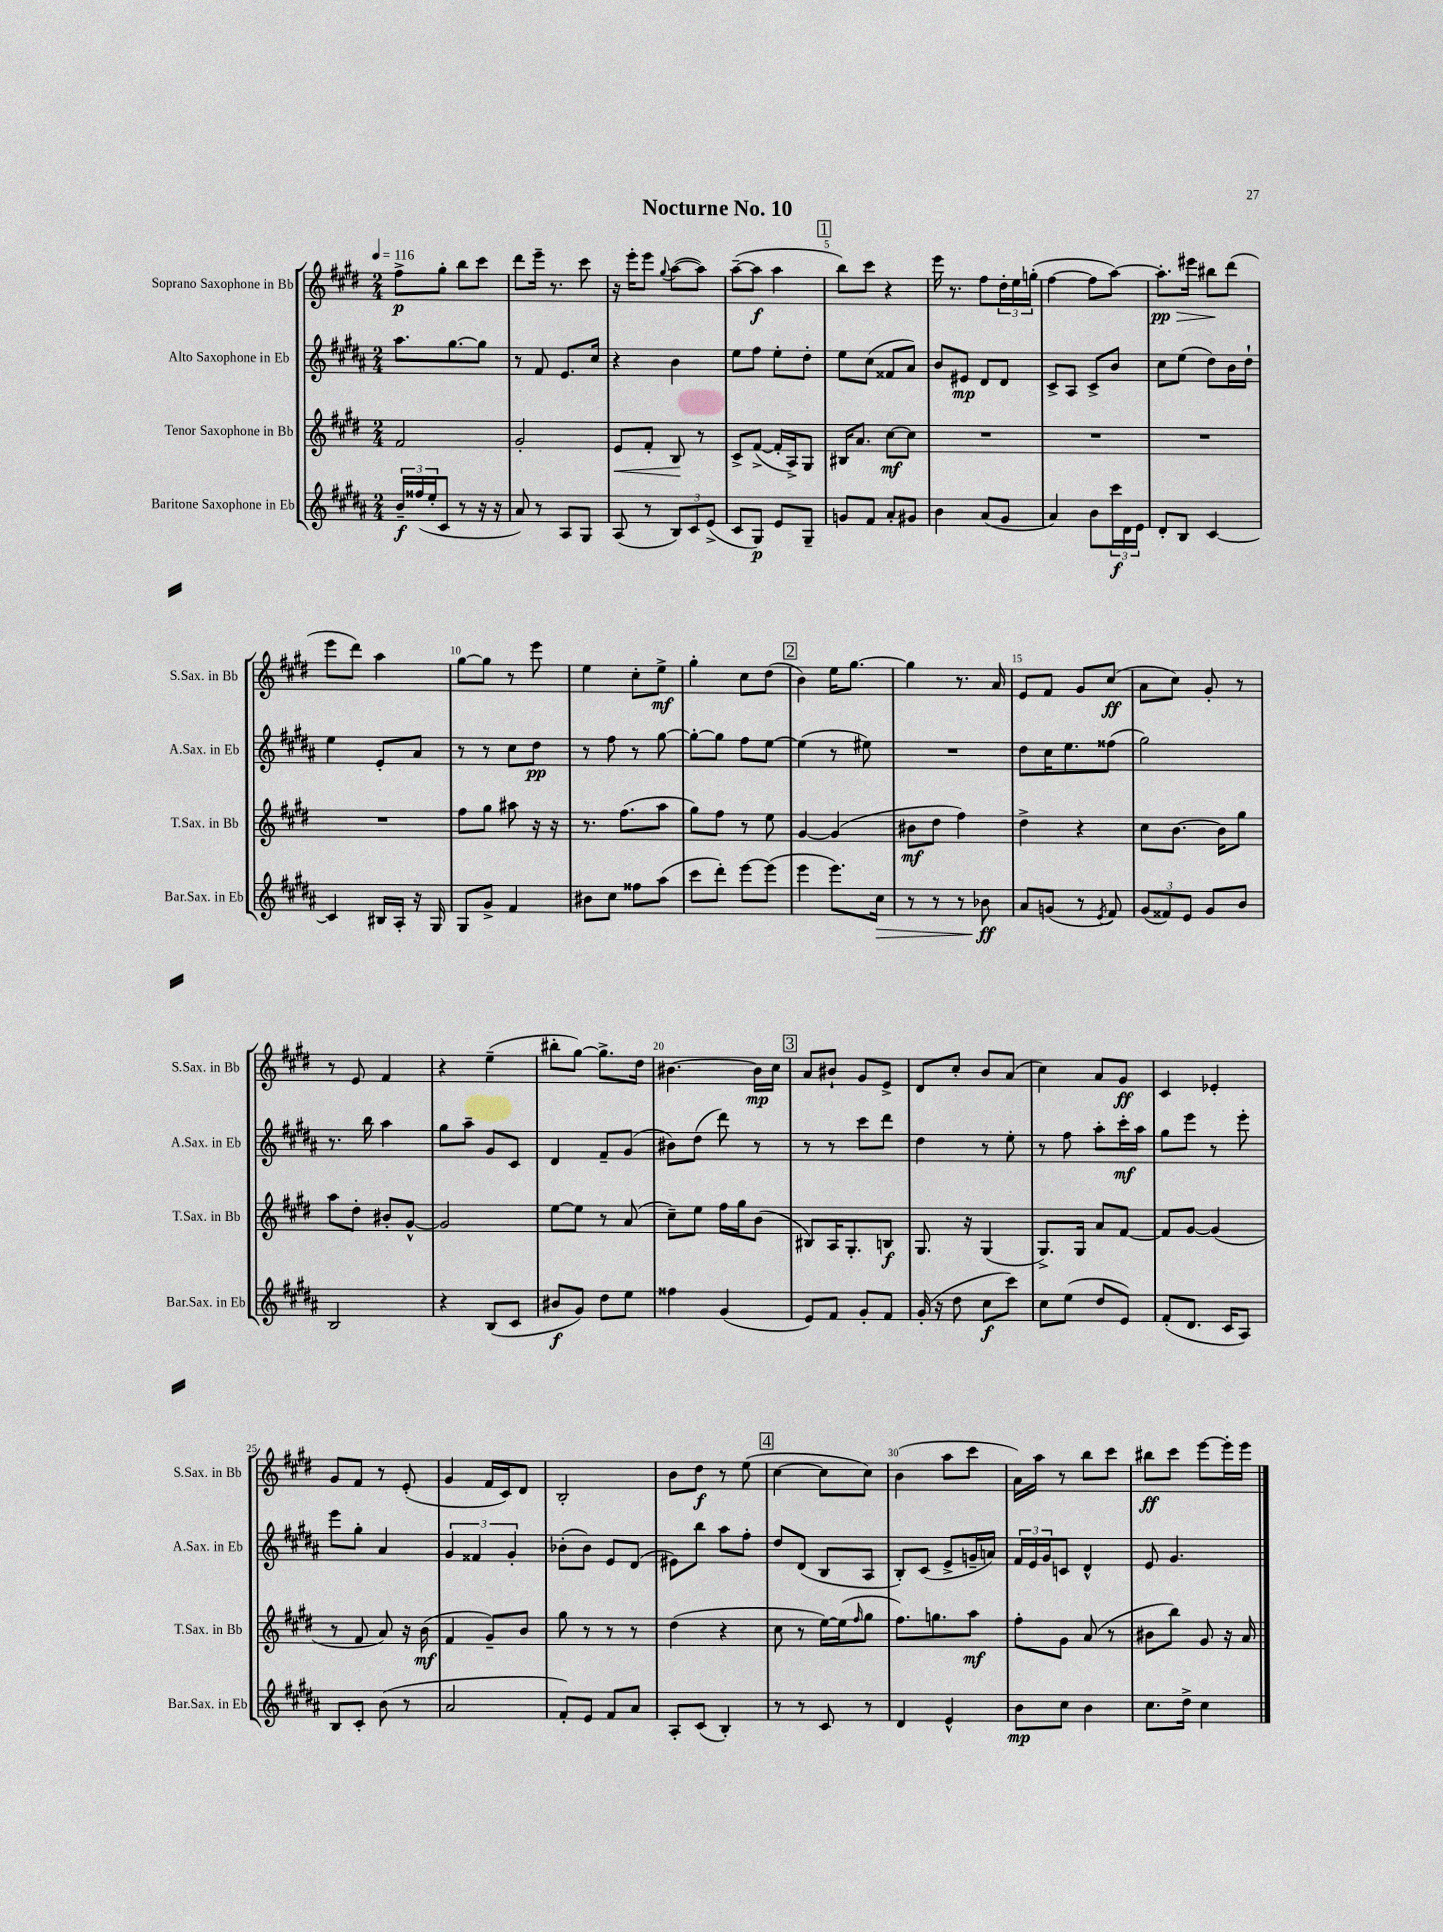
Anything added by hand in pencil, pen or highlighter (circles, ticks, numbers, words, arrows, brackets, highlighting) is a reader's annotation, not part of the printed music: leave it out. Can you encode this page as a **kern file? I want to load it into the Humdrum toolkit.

**kern	**dynam	**kern	**dynam	**kern	**dynam	**kern	**dynam
*part4	*part4	*part3	*part3	*part2	*part2	*part1	*part1
*staff4	*staff4	*staff3	*staff3	*staff2	*staff2	*staff1	*staff1
*I"Baritone Saxophone in Eb	*	*I"Tenor Saxophone in Bb	*	*I"Alto Saxophone in Eb	*	*I"Soprano Saxophone in Bb	*
*I'Bar.Sax. in Eb	*	*I'T.Sax. in Bb	*	*I'A.Sax. in Eb	*	*I'S.Sax. in Bb	*
*clefG2	*	*clefG2	*	*clefG2	*	*clefG2	*
*k[f#c#g#d#a#]	*	*k[f#c#g#d#]	*	*k[f#c#g#d#a#]	*	*k[f#c#g#d#]	*
*M2/4	*	*M2/4	*	*M2/4	*	*M2/4	*
*MM116	*	*MM116	*	*MM116	*	*MM116	*
=1	=1	=1	=1	=1	=1	=1	=1
24b~/LL	f	2f#/	.	8.aa#\L	.	8ff#^\L	p
(24ff##X/	.	.	.	.	.	.	.
24ee'/J	.	.	.	.	.	.	.
8c#/J	.	.	.	.	.	8gg#'\J	.
.	.	.	.	[8.gg#\	.	.	.
8r	.	.	.	.	.	8bb\L	.
16r	.	.	.	8gg#\J]	.	8ccc#\J	.
16r	.	.	.	.	.	.	.
=2	=2	=2	=2	=2	=2	=2	=2
8a#/)	.	2g#'/	.	8r	.	8ddd#\L	.
8r	.	.	.	8f#/	.	16eee~\Jk	.
.	.	.	.	.	.	8.r	.
8A#/L	.	.	.	8.e/L	.	.	.
8G#/J	.	.	.	.	.	8ccc#\	.
.	.	.	.	16cc#/Jk	.	.	.
=3	=3	=3	=3	=3	=3	=3	=3
!	!	!	!LO:HP:b	!	!	!	!
(8A#/	.	8e/L	<	4r	.	16r	.
.	.	.	.	.	.	16eee'\KL	.
8r	.	8f#'/J	.	.	.	8eee\J	.
.	.	.	.	.	.	8qqgg#/	.
12B/L)	.	8B/	.	4b\	.	([8aa\L	.
12c#/	.	.	.	.	.	.	.
.	.	8r	[	.	.	8aa\J])	.
(12e^/J	.	.	.	.	.	.	.
=4	=4	=4	=4	=4	=4	=4	=4
8c#/L	.	8c#^/L	.	8ee\L	.	([8aa~\L	.
8G#/J)	p	([8f#^/J	.	8ff#\J	.	8aa\J]	f
8e/L	.	16f#'/LL]	.	8ee'\L	.	4aa\	.
.	.	16A^/J)	.	.	.	.	.
8G#~/J	.	8G#/J	.	8dd#'\J	.	.	.
!!LO:REH:place=s1:t=1
=5	=5	=5	=5	=5	=5	=5	=5
8gn/L	.	16B#X/KL	.	8ee\L	.	8bb\L)	.
.	.	8.a/J	.	.	.	.	.
8f#/J	.	.	.	(8cc#\J	.	8ccc#\J	.
8a#'/L	.	[8cc#\L	mf	8f##X/L	.	4r	.
8g#X/J	.	8cc#\J]	.	8a#/J)	.	.	.
=6	=6	=6	=6	=6	=6	=6	=6
4b\	.	2r	.	8b/L	.	16eee\	.
.	.	.	.	.	.	8.r	.
.	.	.	.	8e#X/J	mp	.	.
(8a#/L	.	.	.	8d#/L	.	8ff#\L	.
8g#/J	.	.	.	8d#/J	.	24dd#'\L	.
.	.	.	.	.	.	24ee\	.
.	.	.	.	.	.	(24ggn'\JJ	.
=7	=7	=7	=7	=7	=7	=7	=7
4a#/)	.	2r	.	8c#^/L	.	[4ff#\	.
.	.	.	.	8A#/J	.	.	.
8b\L	.	.	.	8c#^/L	.	8ff#\L]	.
24ccc#\L	f	.	.	8b/J	.	[8aa\J)	.
24d#\	.	.	.	.	.	.	.
24e\JJ	.	.	.	.	.	.	.
=8	=8	=8	=8	=8	=8	=8	=8
!	!	!	!	!	!	!	!LO:HP:b
8d#'/L	.	2r	.	8cc#\L	.	8.aa'\L]	> pp
8B/J	.	.	.	(8ee\J	.	.	.
.	.	.	.	.	.	16eee#X\Jk	.
[4c#/	.	.	.	8dd#\L)	.	8bb#X\L	.
.	.	.	.	16b\L	.	(8ddd#\J	]
.	.	.	.	16dd#`\JJ	.	.	.
!!LO:LB:g=z
=9	=9	=9	=9	=9	=9	=9	=9
4c#/]	.	2r	.	4ee\	.	8eee\L	.
.	.	.	.	.	.	8ddd#\J)	.
16B#X/LL	.	.	.	8e'/L	.	4aa\	.
16A#'/JJ	.	.	.	.	.	.	.
16r	.	.	.	8a#/J	.	.	.
16G#/	.	.	.	.	.	.	.
=10	=10	=10	=10	=10	=10	=10	=10
8G#/L	.	8ff#\L	.	8r	.	[8gg#\L	.
8g#^/J	.	8gg#\J	.	8r	.	8gg#\J]	.
4f#/	.	8aa#X\	.	8cc#\L	.	8r	.
.	.	16r	.	8dd#\J	pp	8eee\	.
.	.	16r	.	.	.	.	.
=11	=11	=11	=11	=11	=11	=11	=11
8b#X\L	.	8.r	.	8r	.	4ee\	.
8cc#\J	.	.	.	8ff#\	.	.	.
.	.	(8.ff#\L	.	.	.	.	.
8ff##X\L	.	.	.	8r	.	8cc#'\L	.
(8aa#\J	.	8aa\J	.	[8gg#\	.	8ee^\J	mf
=12	=12	=12	=12	=12	=12	=12	=12
8ccc#\L	.	8gg#\L)	.	8gg#'\L_	.	4gg#'\	.
8ddd#'\J)	.	8ff#\J	.	8gg#\J]	.	.	.
[8eee\L	.	8r	.	8ff#\L	.	8cc#\L	.
(8eee\J]	.	8ee\	.	[8ee\J	.	(8dd#\J	.
!!LO:REH:place=s1:t=2
=13	=13	=13	=13	=13	=13	=13	=13
4eee\	.	[4g#/	.	(4ee\]	.	4b\)	.
8.eee\L)	.	(4g#/]	.	8r	.	16ee\KL	.
.	.	.	.	.	.	[8.gg#\J	.
.	.	.	.	8ee#X\)	.	.	.
!	!LO:HP:b	!	!	!	!	!	!
16cc#\Jk	>	.	.	.	.	.	.
=14	=14	=14	=14	=14	=14	=14	=14
8r	.	8b#X\L	mf	2r	.	4gg#\]	.
8r	.	8dd#\J	.	.	.	.	.
8r	.	4ff#\)	.	.	.	8.r	.
8b-X\	ff	.	.	.	.	.	.
.	.	.	.	.	.	16a/	.
.	]	.	.	.	.	.	.
=15	=15	=15	=15	=15	=15	=15	=15
8a#/L	.	4dd#^\	.	8dd#\L	.	8e/L	.
(8gn/J	.	.	.	16cc#\K	.	8f#/J	.
.	.	.	.	8.ee\	.	.	.
8r	.	4r	.	.	.	8g#/L	.
8qe/	.	.	.	.	.	.	.
8f#/)	.	.	.	(8ff##X\J	.	(8cc#/J	ff
=16	=16	=16	=16	=16	=16	=16	=16
(12g#/L	.	8cc#\L	.	2gg#\)	.	8a\L	.
12f##X/)	.	.	.	.	.	.	.
.	.	[8.b\J	.	.	.	8cc#\J)	.
12e/J	.	.	.	.	.	.	.
8g#/L	.	.	.	.	.	8g#'/	.
.	.	16b\KL]	.	.	.	.	.
8b/J	.	8gg#\J	.	.	.	8r	.
!!LO:LB:g=z
=17	=17	=17	=17	=17	=17	=17	=17
2B/	.	8aa\L	.	8.r	.	8r	.
.	.	8dd#'\J	.	.	.	8e/	.
.	.	.	.	16bb\	.	.	.
.	.	8b#X'/L	.	4aa#\	.	4f#/	.
.	.	[8g#^^/J	.	.	.	.	.
=18	=18	=18	=18	=18	=18	=18	=18
4r	.	2g#/]	.	8gg#\L	.	4r	.
.	.	.	.	8aa#~\J	.	.	.
(8B/L	.	.	.	8g#/L	.	(4ee~\	.
8c#/J	.	.	.	8c#/J	.	.	.
=19	=19	=19	=19	=19	=19	=19	=19
8b#X/L	f	[8ee\L	.	4d#/	.	8bb#X'\L	.
8g#/J)	.	8ee\J]	.	.	.	[8gg#\J)	.
8dd#\L	.	8r	.	8f#~/L	.	8.gg#^\L]	.
8ee\J	.	(8a/	.	(8g#/J	.	.	.
.	.	.	.	.	.	16dd#\Jk	.
=20	=20	=20	=20	=20	=20	=20	=20
4ff##X\	.	8cc#~\L)	.	8b#X\L)	.	[4.b#X\	.
.	.	8ee\J	.	(8dd#\J	.	.	.
(4g#/	.	16ff#\LL	.	8ddd#\)	.	.	.
.	.	16gg#\J	.	.	.	.	.
.	.	(8b\J	.	8r	.	16b#\LL]	mp
.	.	.	.	.	.	16cc#\JJ	.
!!LO:REH:place=s1:t=3
=21	=21	=21	=21	=21	=21	=21	=21
8e/L)	.	8B#X/L)	.	8r	.	8a/L	.
8f#/J	.	16A/K	.	8r	.	8b#X`/J	.
.	.	8.G#'/	.	.	.	.	.
8g#'/L	.	.	.	8ccc#\L	.	8g#/L	.
8f#/J	.	8Bn/J	f	8ddd#\J	.	8e^/J	.
=22	=22	=22	=22	=22	=22	=22	=22
(16g#'/	.	8.G#/	.	4dd#\	.	8d#/L	.
16r	.	.	.	.	.	.	.
8dd#\	.	.	.	.	.	8cc#'/J	.
.	.	16r	.	.	.	.	.
8cc#\L	f	(4G#/	.	8r	.	8b/L	.
8ccc#\J)	.	.	.	8ee'\	.	(8a/J	.
=23	=23	=23	=23	=23	=23	=23	=23
8cc#\L	.	8.G#^/L)	.	8r	.	4cc#\)	.
(8ee\J	.	.	.	8ff#\	.	.	.
.	.	16G#/Jk	.	.	.	.	.
8dd#/L	.	8a/L	.	8aa#'\L	.	8a/L	.
8e/J)	.	[8f#/J	.	16ccc#'\L	mf	8g#/J	ff
.	.	.	.	16aa#\JJ	.	.	.
=24	=24	=24	=24	=24	=24	=24	=24
(8f#'/L	.	8f#/L]	.	8gg#\L	.	4c#/	.
8.d#/J	.	[8g#/J	.	8eee\J	.	.	.
.	.	(4g#/]	.	8r	.	4e-X'/	.
16c#/KL	.	.	.	.	.	.	.
8A#/J)	.	.	.	8eee'\	.	.	.
!!LO:LB:g=z
=25	=25	=25	=25	=25	=25	=25	=25
8B/L	.	8r	.	8eee\L	.	8g#/L	.
8c#'/J	.	8f#/	.	8gg#'\J	.	8f#/J	.
(8b\	.	8a/)	.	4a#/	.	8r	.
8r	.	16r	.	.	.	(8e'/	.
.	.	(16b\	mf	.	.	.	.
=26	=26	=26	=26	=26	=26	=26	=26
2a#/	.	4f#/	.	6g#/	.	4g#/	.
.	.	.	.	6f##X/	.	.	.
.	.	8g#~/L)	.	.	.	16f#/LL	.
.	.	.	.	.	.	16c#/J)	.
.	.	.	.	6g#'/	.	.	.
.	.	8b/J	.	.	.	8d#/J	.
=27	=27	=27	=27	=27	=27	=27	=27
8f#'/L)	.	8gg#\	.	(8b-X'\L	.	2B'/	.
8e/J	.	8r	.	8b-\J)	.	.	.
8f#/L	.	8r	.	8e/L	.	.	.
8a#/J	.	8r	.	(8d#/J	.	.	.
=28	=28	=28	=28	=28	=28	=28	=28
8A#'/L	.	(4dd#\	.	8e#X\L)	.	8b\L	.
(8c#/J	.	.	.	8bb\J	.	8dd#\J	f
4B'/)	.	4r	.	8aa#\L	.	8r	.
.	.	.	.	8ff#'\J	.	(8ee\	.
!!LO:REH:place=s1:t=4
=29	=29	=29	=29	=29	=29	=29	=29
8r	.	8cc#\	.	8dd#/L	.	[4cc#\	.
8r	.	8r	.	(8d#/J	.	.	.
8c#/	.	[16ee\LL)	.	8B/L	.	8cc#\L]	.
.	.	(16ee\J]	.	.	.	.	.
.	.	16qqff#/	.	.	.	.	.
8r	.	8gg#\J	.	8A#/J	.	8cc#\J)	.
=30	=30	=30	=30	=30	=30	=30	=30
4d#/	.	8.ff#\L)	.	8B'/L)	.	(4b\	.
.	.	.	.	(8c#/J	.	.	.
.	.	8.ggn\	.	.	.	.	.
4e^^/	.	.	.	8e^/L	.	8aa\L	.
.	.	8aa\J	mf	16gn~/L	.	8ccc#\J	.
.	.	.	.	16an/JJ)	.	.	.
=31	=31	=31	=31	=31	=31	=31	=31
8b\L	mp	8ff#'\L	.	24f#/LL	.	16a\LL)	.
.	.	.	.	24e/	.	.	.
.	.	.	.	.	.	16aa\JJ	.
.	.	.	.	24g#/J	.	.	.
8cc#\J	.	8g#\J	.	8cn/J	.	8r	.
4b\	.	(8a/	.	4d#^^/	.	8bb\L	.
.	.	8r	.	.	.	8ccc#\J	.
=32	=32	=32	=32	=32	=32	=32	=32
8.cc#\L	.	8b#X\L	.	8e/	.	8bb#X\L	ff
.	.	8bb\J)	.	4.g#/	.	8ccc#\J	.
16dd#^\Jk	.	.	.	.	.	.	.
4cc#\	.	8g#/	.	.	.	[8eee\L	.
.	.	16r	.	.	.	16eee'\L]	.
.	.	16a/	.	.	.	16eee\JJ	.
==	==	==	==	==	==	==	==
*-	*-	*-	*-	*-	*-	*-	*-
